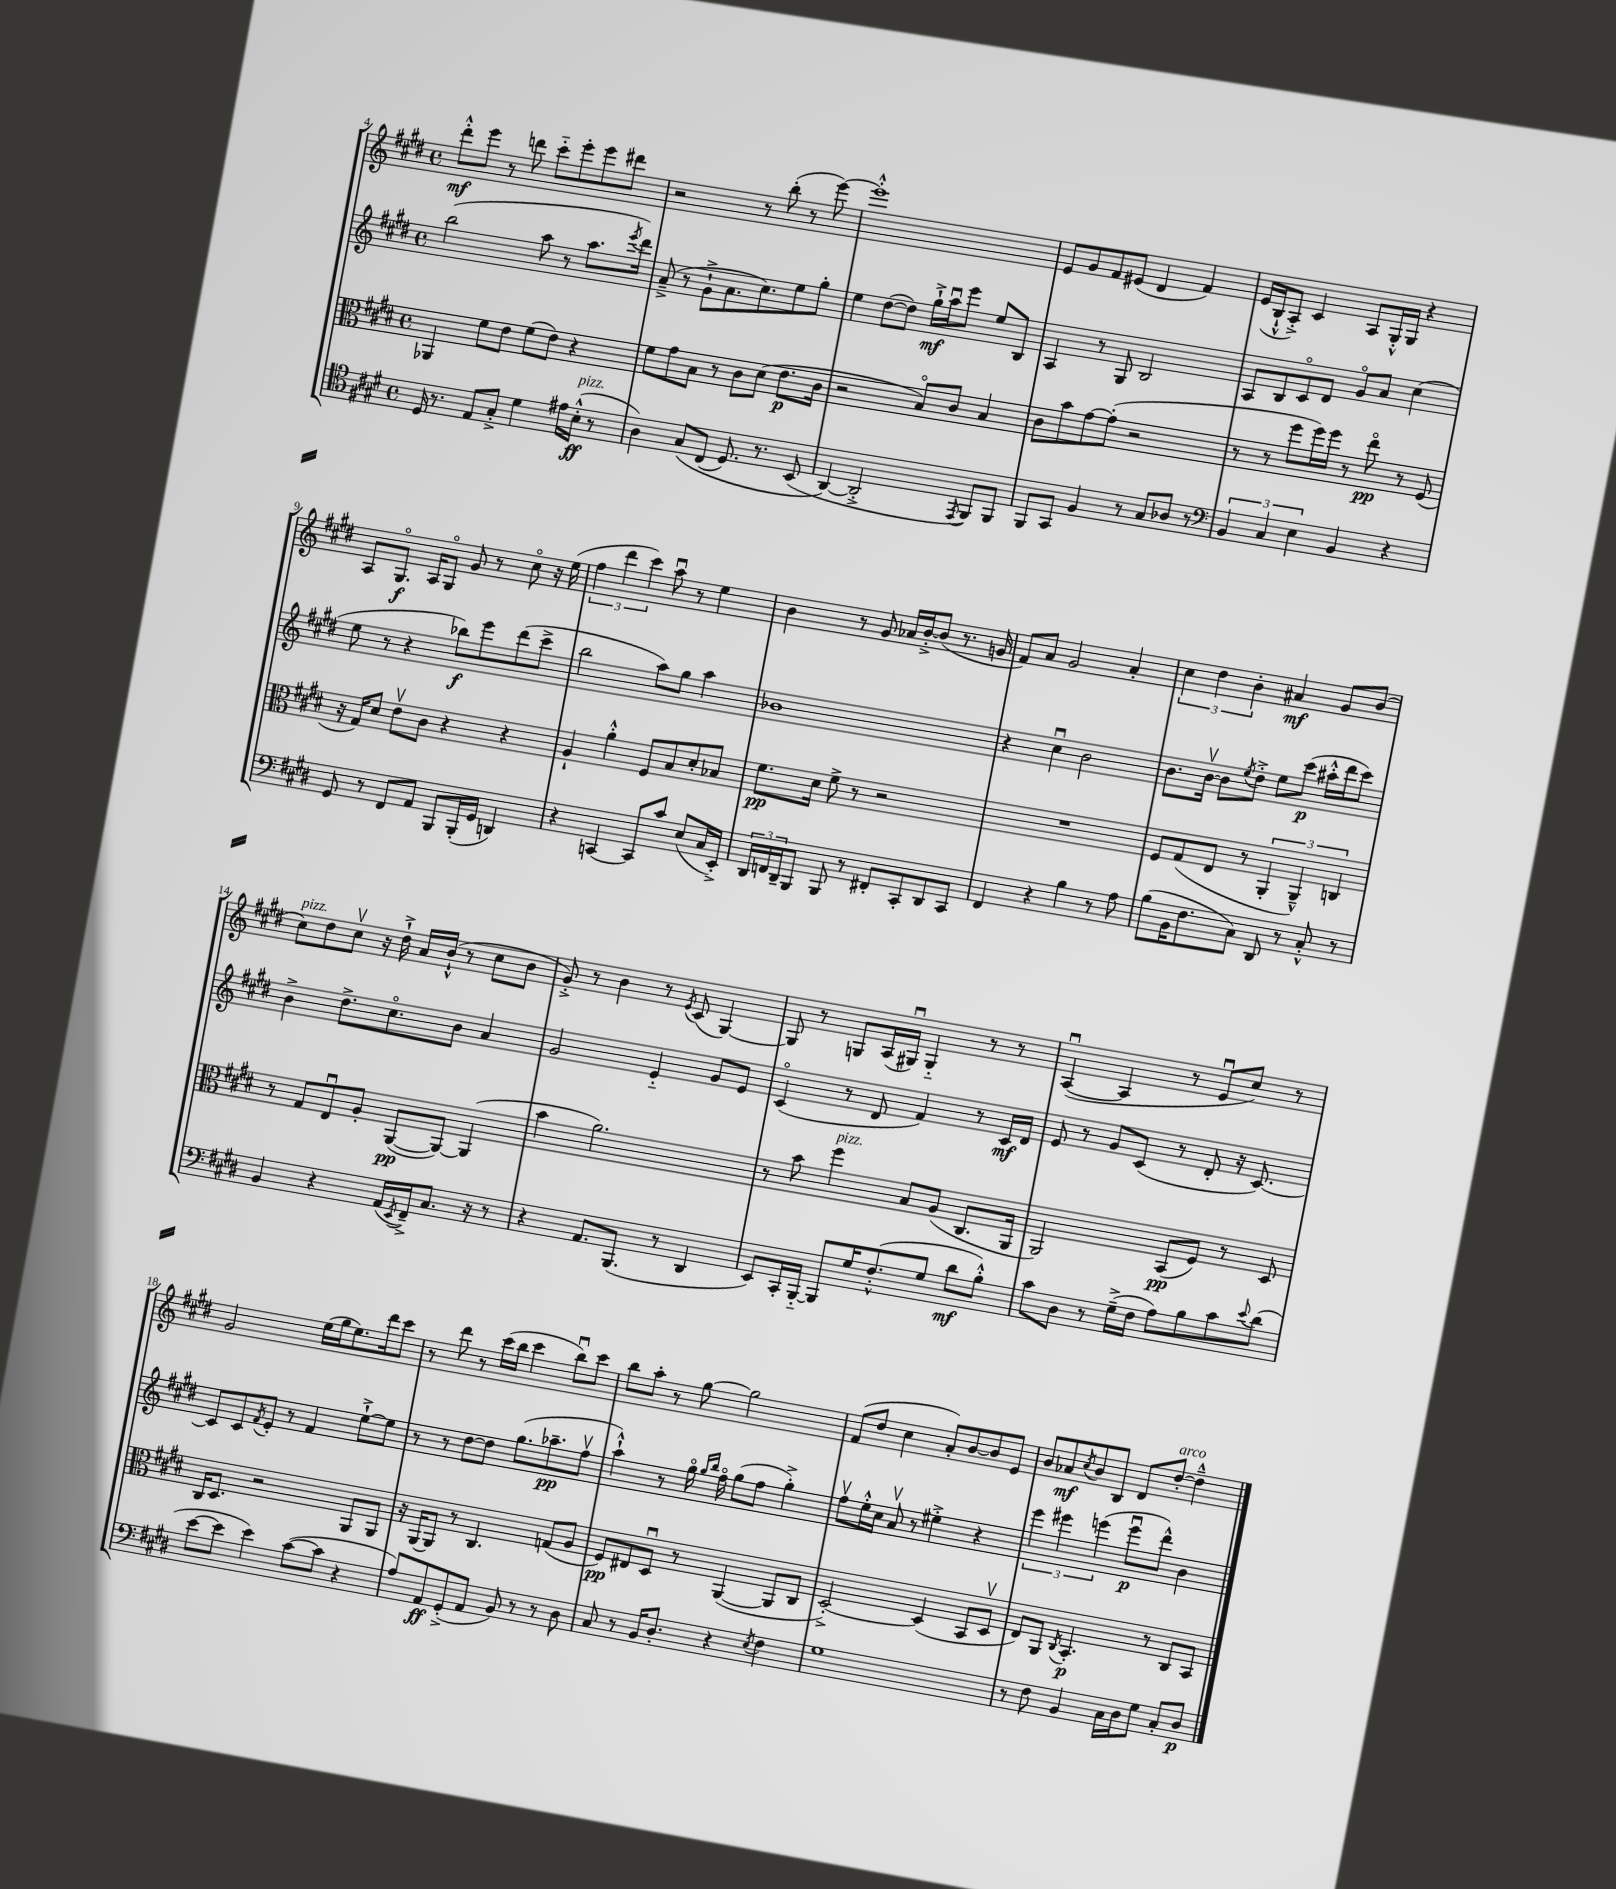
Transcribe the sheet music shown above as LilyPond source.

<<
\new StaffGroup <<
\new Staff = "s0" {
    \clef treble \key e \major \defaultTimeSignature \time 4/4
    dis'''8-.-^\mf e'''8 r8 d'''8 cis'''8-_ e'''8-. e'''8 dis'''8 |
    r2 r8 b''8-.( r8 e'''8~) |
    e'''1-.-^ |
    e'8 gis'8 fis'8 eis'8( dis'4 fis'4) |
    e'16( b16-!-^ a8-.->) cis'4 a8 gis16-.-^ gis16 r4 |
    a8 gis8.\flageolet\f a16 gis8\flageolet gis'8 r8 cis''8\flageolet r16 e''16( |
    \tuplet 3/2 { fis''4 dis'''4 cis'''4) } a''8\downbow r8 e''4 |
    b'4 r8 gis'8 aes'16 b'16~-.-> b'8( r8. g'16 |
    fis'8) a'8 gis'2 a'4-. |
    \tuplet 3/2 { cis''4 dis''4 b'4-. } ais'4\mf gis'8 b'8( |
    cis''8^\markup { \italic "pizz." }) dis''8 cis''8\upbow r16 dis''16-!-> a'16 b'16-!-^( r8 cis''8 b'8 |
    gis'8-.->) r8 b'4 r8 \acciaccatura { e'8 } cis'8( gis4~) |
    gis8 r8 g8 a16( gis16\downbow) gis4-_ r8 r8 |
    a4~\downbow( a4 r8 e'8\downbow cis''8) r8 |
    gis'2 e''16( gis''16 e''8.) dis'''16 cis'''8 |
    r8 dis'''8 r8 cis'''16( b''16 cis'''4 b''8\downbow) cis'''8 |
    b''8 a''8-. r8 gis''8~ gis''2 |
    fis'8( dis''8 cis''4 a'8-.) b'8~ b'8 e'8 |
    b'8 aes'8\mf \acciaccatura { cis''8 } b'8 b8 dis'8 dis''8~-.^\markup { \italic "arco" } dis''4---^ \bar "|." |
}
\new Staff = "s1" {
    \clef treble \key e \major \defaultTimeSignature \time 4/4
    b''2( a''8 r8 a''8. \acciaccatura { e'''8 } dis'''16) |
    a'8--->( r8 gis'8-!-> a'8. cis''8.) e''8 gis''8-. |
    e''4 dis''8~( dis''8) gis''16-!->\mf a''16\downbow e'''8 e''8 b8 |
    a4 r8 gis8 b2 |
    a8 b8 cis'8\flageolet dis'8 gis'8\flageolet a'8 cis''4( |
    e''8 r8 r4 bes''8\f) e'''8 dis'''8( cis'''8-> |
    b''2 a''8) gis''8 a''4 |
    bes'1 |
    r4 cis''4\downbow b'2 |
    b'8. b'16~\upbow b'8 \acciaccatura { e''8 } dis''8-.-> e''8 cis'''8\p( ais''16-.-^ dis'''16 cis'''8) |
    b'4-> dis''8.-> cis''8.\flageolet b'8 a'4 |
    gis'2 e'4-_ gis'8 e'8 |
    cis'4\flageolet( r8 dis'8 fis'4) r8 cis'16\mf dis'16 |
    e'8 r8 gis'8 cis'8( r8 dis'8-. r16 cis'8.~) |
    cis'8 cis'8 \acciaccatura { fis'8 } e'8-. r8 fis'4 e''8~-!-> e''8 |
    r8 r8 dis''8~ dis''8 gis''8.( aes''8.--\pp fis''8\upbow |
    a''4-!-^) r8 gis''16\flageolet \grace { gis''16 b''16 } fis''16\flageolet gis''8( fis''8 gis''4-.->) |
    fis''8\upbow e''16-.-^ cis''16 a'8\upbow r8 eis''4-.-> r4 |
    \tuplet 3/2 { e'''4 eis'''4 e'''4( } e'''8\downbow\p dis'''8-^) b'4 \bar "|." |
}
\new Staff = "s2" {
    \clef alto \key e \major \defaultTimeSignature \time 4/4
    aes,4 fis'8 e'8 fis'8( e'8) r4 |
    fis'8 gis'8 b8 r8 cis'8 dis'8( e'8.\p cis'16 |
    r2 b8\flageolet) cis'8 b4 |
    cis'8 b'8 gis'8~ gis'8-.( r2 |
    r8 r8 fis''8 fis''16) fis''16 r8 e''8\flageolet\pp r8 fis8( |
    r16 gis16) dis'8 e'8\upbow cis'8 r4 r4 |
    a4-! a'4-.-^ fis8 b8 dis'8-. bes8 |
    fis'8.\pp dis'16 fis'8-> r8 r2 |
    R1 |
    fis8 gis8( e8 r8 \tuplet 3/2 { a,4-. a,4---^) c4 } |
    r8 gis8 e8\downbow a8-. a,8~\pp( a,8~) a,4( |
    b'4 a'2.) |
    r8 b'8 fis''4^\markup { \italic "pizz." } b8 a8( cis8. a,16 |
    a,2) b,8\pp( fis8) r8 dis8 |
    cis16 dis8. r2 a,8 a,8 |
    r16 a,16~ a,8 r8 cis4. g8( a8 |
    fis8\pp) eis8 dis8\downbow r8 a,4~( a,8 cis8 |
    dis2~-.->) dis4( b,8 dis8\upbow |
    e8) a,8 \acciaccatura { cis8 } b,4.-.\p r8 cis8 b,8 \bar "|." |
}
\new Staff = "s3" {
    \clef tenor \key e \major \defaultTimeSignature \time 4/4
    dis16 r8. e8 gis8-.-> dis'4 eis'16 b16-.-^\ff^\markup { \italic "pizz." }( r8 |
    a4) gis8\( cis8( dis8.) r8. b,8( |
    a,4~\) a,2-.-> \acciaccatura { e,8 } fis,8) fis,8 |
    fis,8 gis,8 fis4 r8 gis8 aes8 r8 |
    \clef bass \tuplet 3/2 { b,4 cis4 e4 } b,4 r4 |
    gis,8 r8 fis,8 a,8 b,,8 b,,16-.( gis,16 d,4) |
    r4 c,4~ c,8 cis'8 e8( cis16 e,16-.->) |
    \tuplet 3/2 { dis,16 f,16 dis,16-- } b,,8 b,,8 r8 fis,8-. cis,8-. dis,8 cis,8 |
    fis,4 r4 b4 r8 a8 |
    b8( b,16 fis8. cis8) dis,8 r8 cis8-.-^ r8 |
    b,4 r4 a,16( \acciaccatura { e,8 } fis,16--->) cis8. r16 r8 |
    r4 a,8. b,,8.( r8 dis,4 |
    e,8) cis,16-. b,,16~-_ b,,8 gis16 fis8.-.-^( gis8 dis'8\mf b8-.-^) |
    cis'8 dis8 r8 gis16--->( fis16 a8) b8 cis'8 \appoggiatura { e'8 } dis'8( |
    e'8~ e'8 e'4) cis'8~( cis'8 r4 |
    a8) a,8\ff gis,8-.->( a,8 b,8) r8 r8 dis8 |
    cis8 r8 b,16 dis8.-. r4 \acciaccatura { e8 } fis4 |
    gis1 |
    r8 fis8 b,4 cis16 dis16 gis8 cis8-. dis8\p \bar "|." |
}
>>
>>
\layout { \context { \Score currentBarNumber = #4 } }
